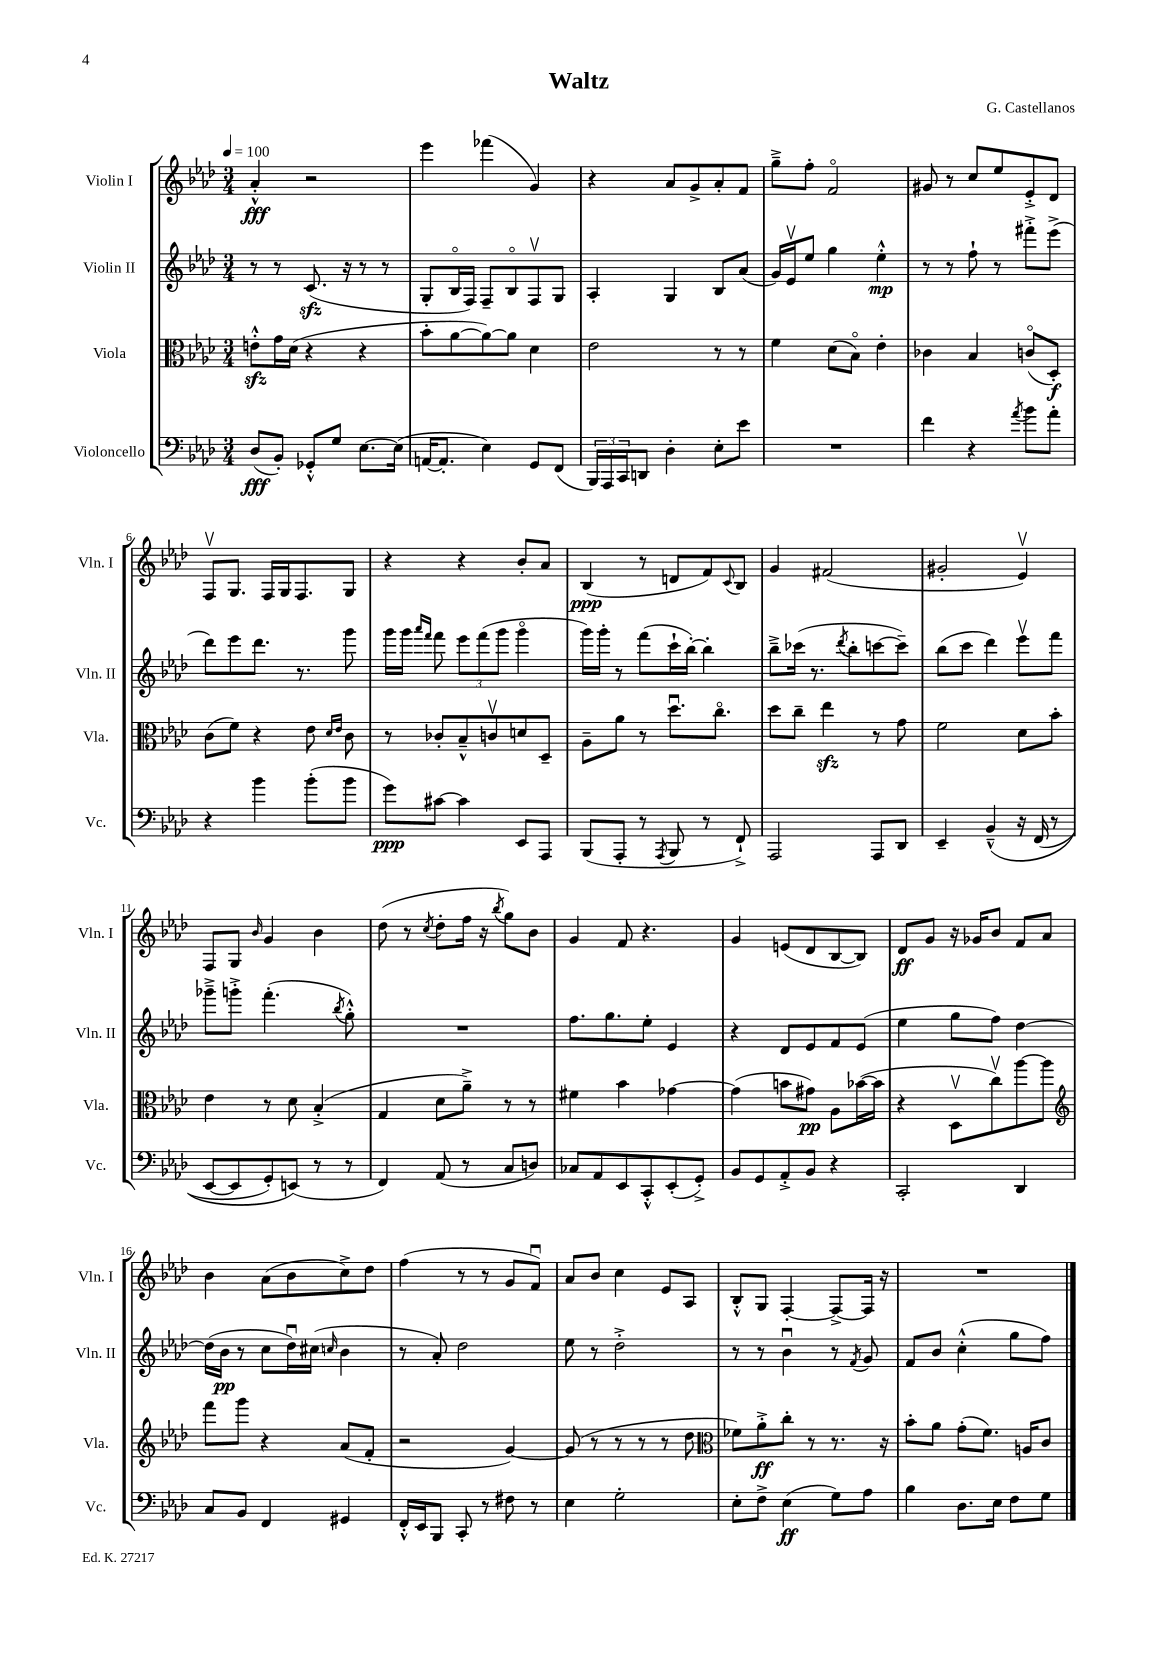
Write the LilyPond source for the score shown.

\header { title = "Waltz" composer = "G. Castellanos" }
<<
\new StaffGroup <<
\new Staff = "s0" \with { instrumentName = "Violin I" shortInstrumentName = "Vln. I" } {
    \clef treble \key aes \major \numericTimeSignature \time 3/4 \tempo 4 = 100
    aes'4-.-^\fff r2 |
    ees'''4 fes'''4( g'4) |
    r4 aes'8 g'8-> aes'8-. f'8 |
    g''8---> f''8-. f'2\flageolet |
    gis'8 r8 c''8 ees''8 ees'8-.-> des'8 |
    f8\upbow g8. f16 g16 f8. g8 |
    r4 r4 bes'8-. aes'8 |
    bes4\ppp( r8 d'8 f'8) \appoggiatura { c'8 } bes8 |
    g'4 fis'2( |
    gis'2-. ees'4\upbow) |
    f8 g8 \grace { bes'16 } g'4 bes'4 |
    des''8( r8 \acciaccatura { c''8 } des''8-. f''16 r16 \acciaccatura { bes''8 } g''8) bes'8 |
    g'4 f'8 r4. |
    g'4 e'8( des'8 bes8~ bes8) |
    des'8\ff g'8 r16 ges'16 bes'8 f'8 aes'8 |
    bes'4 aes'8( bes'8 c''8->) des''8 |
    f''4( r8 r8 g'8 f'8\downbow) |
    aes'8 bes'8 c''4 ees'8 aes8 |
    bes8-.-^ g8 f4~-. f8~-> f16 r16 |
    R2. \bar "|." |
}
\new Staff = "s1" \with { instrumentName = "Violin II" shortInstrumentName = "Vln. II" } {
    \clef treble \key aes \major \numericTimeSignature \time 3/4
    r8 r8 c'8.\sfz( r16 r8 r8 |
    g8-. bes16\flageolet f16) f8-- bes8\flageolet f8\upbow g8 |
    aes4-. g4 bes8 aes'8( |
    g'16) ees'16\upbow ees''8 g''4 ees''4-.-^\mp |
    r8 r8 f''8-! r8 fis'''8-.-> ees'''8->( |
    des'''8) ees'''8 des'''8. r8. g'''8 |
    g'''16 g'''16 \grace { aes'''16 f'''16 } f'''8 \tuplet 3/2 { ees'''8 f'''8( g'''8 } g'''4\flageolet |
    g'''16) g'''16-. r8 f'''8( c'''16-! bes''16~-.) bes''4-. |
    bes''8---> ces'''16( r8. \acciaccatura { des'''8 } bes''8-. c'''8~ c'''8--) |
    bes''8( c'''8 des'''4) ees'''8\upbow f'''8 |
    ges'''8---> g'''8-.-> f'''4.-.( \acciaccatura { bes''8 } g''8-.-^) |
    R2. |
    f''8. g''8. ees''8-. ees'4 |
    r4 des'8 ees'8 f'8 ees'8( |
    ees''4 g''8 f''8) des''4~ |
    des''16( bes'16\pp r8 c''8 des''16\downbow) cis''16( \grace { c''16 } bes'4 |
    r8 aes'8-.) des''2 |
    ees''8 r8 des''2-.-> |
    r8 r8 bes'4\downbow r8 \acciaccatura { f'8 } g'8 |
    f'8 bes'8 c''4-.-^( g''8 f''8) \bar "|." |
}
\new Staff = "s2" \with { instrumentName = "Viola" shortInstrumentName = "Vla." } {
    \clef alto \key aes \major \numericTimeSignature \time 3/4
    e'8-.-^\sfz g'16 des'16( r4 r4 |
    bes'8-. aes'8~ aes'8~) aes'8 des'4 |
    ees'2 r8 r8 |
    f'4 des'8( bes8\flageolet) ees'4-. |
    ces'4 bes4 c'8\flageolet( des8-.\f) |
    c'8( f'8) r4 ees'8 \grace { des'16 ees'16 } c'8 |
    r8 ces'8-. bes8---^ c'8\upbow d'8 des8-- |
    aes8-- aes'8 r8 des''8.\downbow c''8.\flageolet |
    des''8 c''8-- ees''4\sfz r8 g'8 |
    f'2 des'8 bes'8-. |
    ees'4 r8 des'8 bes4-.->( |
    g4 des'8 aes'8--->) r8 r8 |
    fis'4 bes'4 ges'4~ |
    ges'4( b'8 gis'8\pp) aes8 bes'16~( bes'16 |
    r4 des8\upbow c''8\upbow) aes''8~ aes''8 |
    \clef treble f'''8 g'''8 r4 aes'8( f'8-. |
    r2 g'4~) |
    g'8( r8 r8 r8 r8 des''8 |
    \clef alto fes'8) aes'8-.->\ff c''8-. r8 r8. r16 |
    bes'8-. aes'8 g'8-.( f'8.) a16 c'8 \bar "|." |
}
\new Staff = "s3" \with { instrumentName = "Violoncello" shortInstrumentName = "Vc." } {
    \clef bass \key aes \major \numericTimeSignature \time 3/4
    des8\fff( bes,8-.) ges,8-.-^ g8 ees8.~ ees16( |
    a,16~ a,8.-. ees4) g,8 f,8( |
    \tuplet 3/2 { bes,,16) aes,,16 c,16 } d,8 des4-. ees8-. ees'8 |
    R2. |
    f'4 r4 \acciaccatura { aes'8 } bes'8 aes'8-. |
    r4 bes'4 bes'8-.( bes'8 |
    g'8\ppp) cis'8~ cis'4 ees,8 aes,,8 |
    bes,,8( aes,,8-. r8 \acciaccatura { aes,,8 } bes,,8 r8 f,8-!->) |
    aes,,2 aes,,8 des,8 |
    ees,4-- bes,4---^\( r16 f,16( r8 |
    ees,8~ ees,8 g,8-.) e,8(\) r8 r8 |
    f,4) aes,8( r8 c8 d8) |
    ces8 aes,8 ees,8 c,8-.-^ ees,8-.( g,8-.->) |
    bes,8 g,8 aes,8-.-> bes,8 r4 |
    c,2-. des,4 |
    c8 bes,8 f,4 gis,4 |
    f,16-.-^ ees,16 bes,,8 c,8-. r8 fis8 r8 |
    ees4 g2-. |
    ees8-. f8-> ees4\ff( g8) aes8 |
    bes4 des8. ees16 f8 g8 \bar "|." |
}
>>
>>
